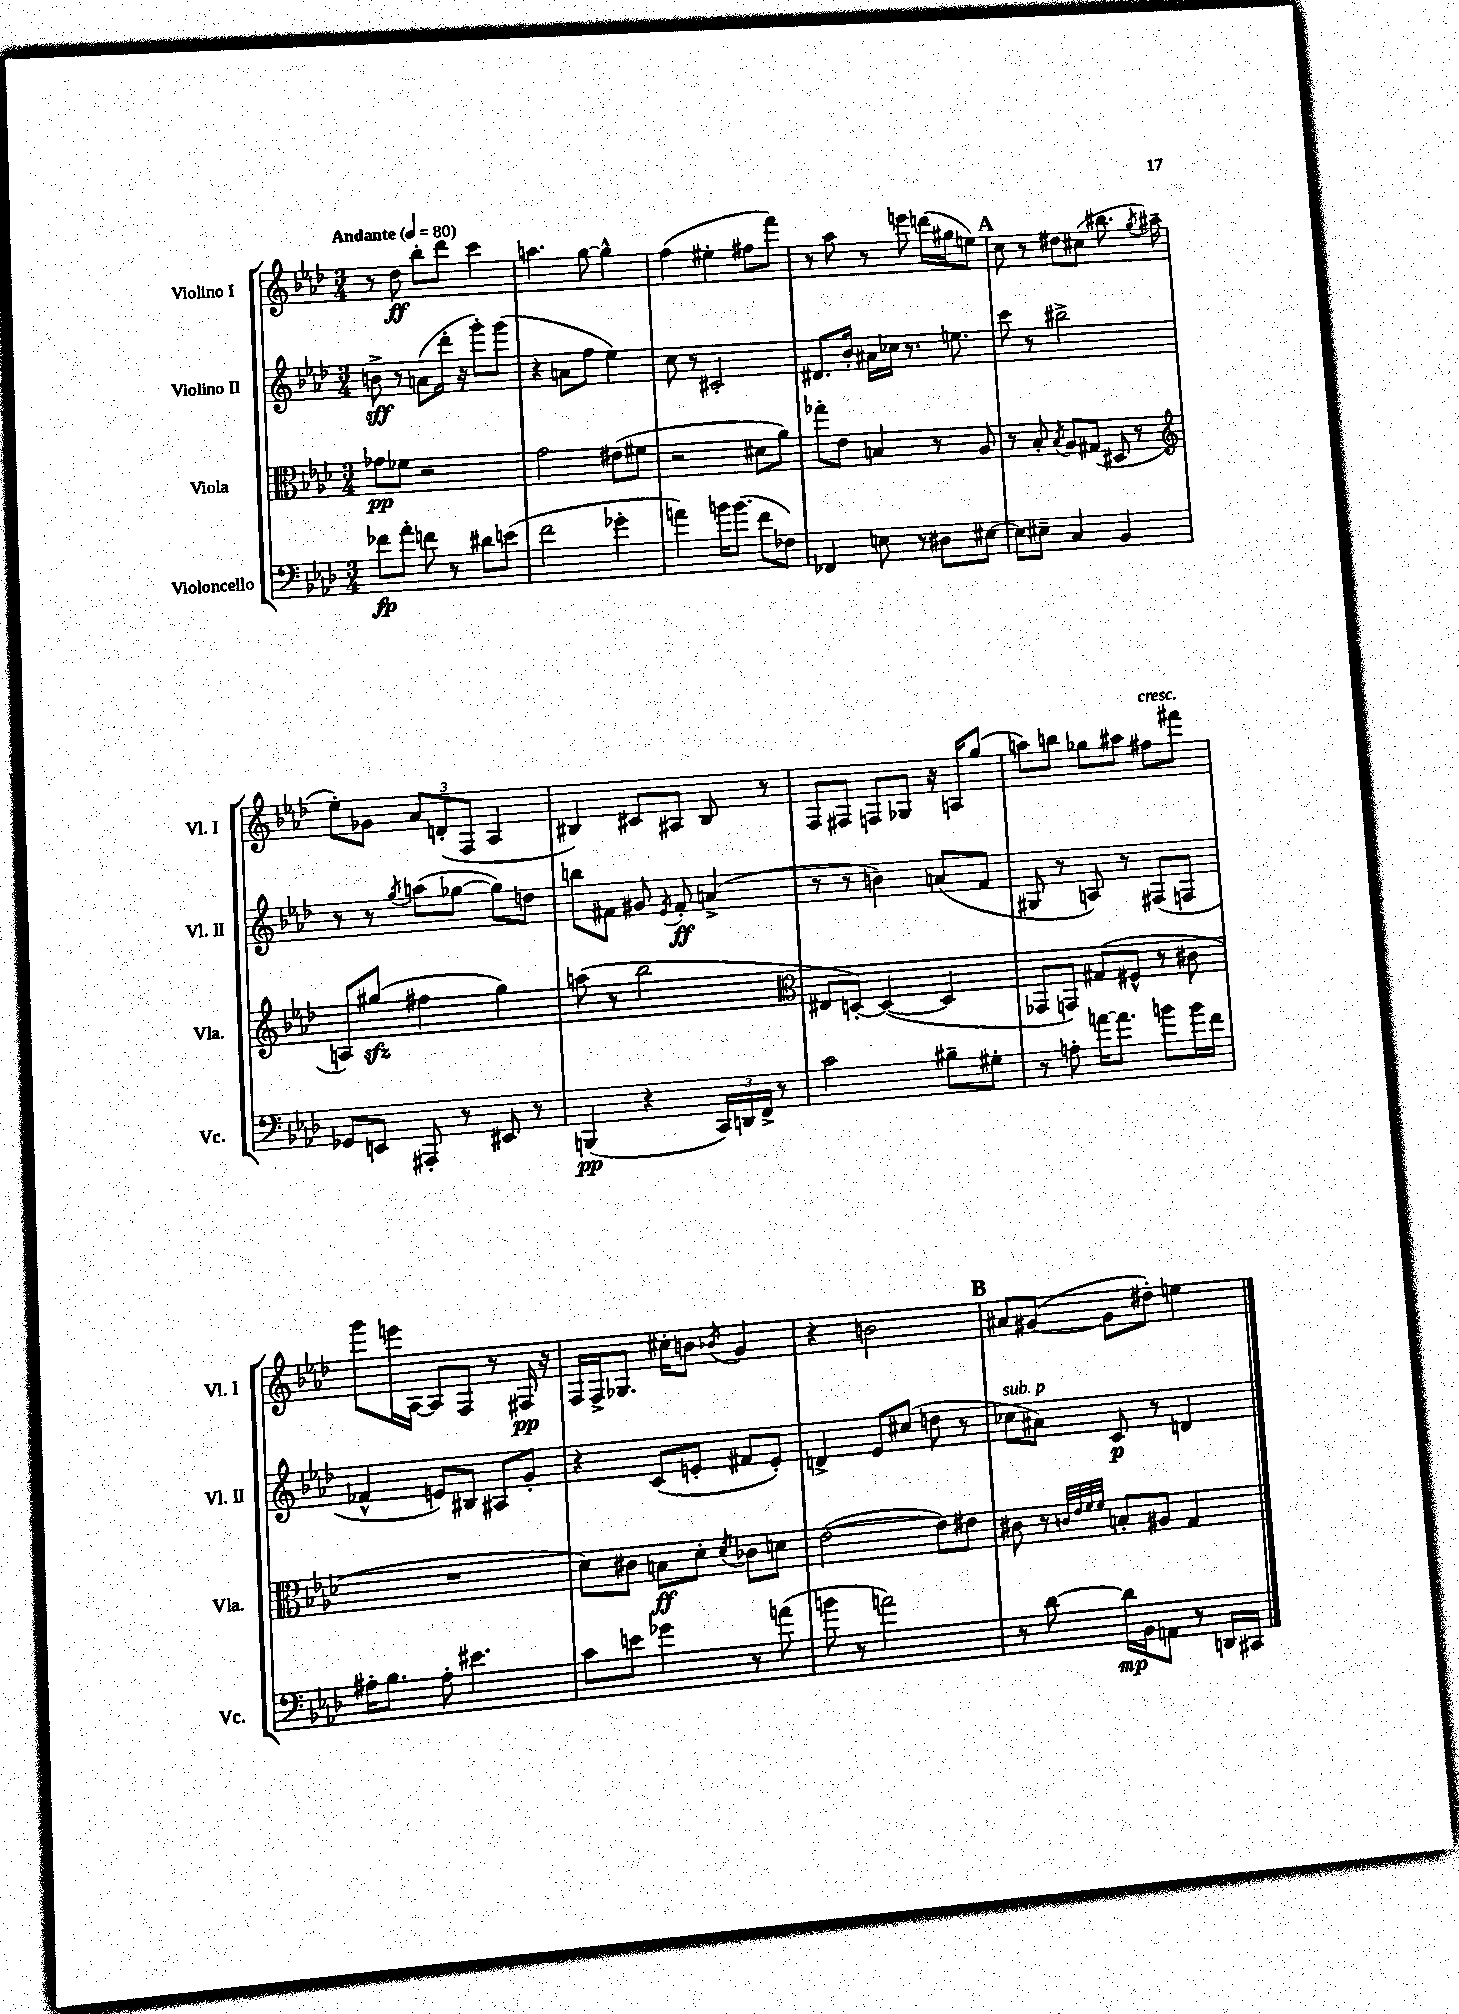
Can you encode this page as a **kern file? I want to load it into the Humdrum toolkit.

**kern	**dynam	**kern	**dynam	**kern	**dynam	**kern	**dynam
*part4	*part4	*part3	*part3	*part2	*part2	*part1	*part1
*staff4	*staff4	*staff3	*staff3	*staff2	*staff2	*staff1	*staff1
*I"Violoncello	*	*I"Viola	*	*I"Violino II	*	*I"Violino I	*
*I'Vc.	*	*I'Vla.	*	*I'Vl. II	*	*I'Vl. I	*
*clefF4	*	*clefC3	*	*clefG2	*	*clefG2	*
*k[b-e-a-d-]	*	*k[b-e-a-d-]	*	*k[b-e-a-d-]	*	*k[b-e-a-d-]	*
*M3/4	*	*M3/4	*	*M3/4	*	*M3/4	*
*MM80	*	*MM80	*	*MM80	*	*MM80	*
=1	=1	=1	=1	=1	=1	=1	=1
!	!	!	!	!	!	!LO:TX:a:B:t=Andante	!
8f-X\L	fp	8g-X\L	pp	8bn^\	sff	8r	.
8a-'\J	.	8f-X\J	.	8r	.	8dd-\	ff
8fn\	.	2r	.	(8an\L	.	8bb-'\L	.
8r	.	.	.	16ddd-'\Jk	.	8ddd-\J	.
.	.	.	.	16r	.	.	.
8d#X\L	.	.	.	8ggg'\L)	.	4ccc\	.
(8en\J	.	.	.	(8ggg\J	.	.	.
=2	=2	=2	=2	=2	=2	=2	=2
2f\	.	2g\	.	4r	.	4.aan\	.
.	.	.	.	8an\L	.	.	.
.	.	.	.	8ff\J	.	[8gg\	.
4g-X'\	.	(8e#X\L	.	4ee-\)	.	4gg^^\]	.
.	.	8f#X\J	.	.	.	.	.
=3	=3	=3	=3	=3	=3	=3	=3
4an\)	.	2r	.	8cc\	.	(4ff\	.
.	.	.	.	8r	.	.	.
16bn\KL	.	.	.	2c#X'/	.	4ee#X'\	.
(8.b\J	.	.	.	.	.	.	.
8f\L	.	8d#X\L	.	.	.	8ff#X\L	.
8F-X\J)	.	8a-\J)	.	.	.	8fff\J)	.
=4	=4	=4	=4	=4	=4	=4	=4
4FF-X/	.	8gg-X'\L	.	8.d#X/L	.	8r	.
.	.	8e-\J	.	.	.	8aa-\	.
.	.	.	.	16b-'/Jk	.	.	.
8En\	.	4Bn/	.	16a#X\LL	.	8r	.
.	.	.	.	16cc-X\JJ	.	.	.
8r	.	.	.	8.r	.	8eeen\	.
8D#X\L	.	8r	.	.	.	(16dddn\LL	.
.	.	.	.	8.een\	.	16gg#X\J	.
[8E#X\J	.	8A-/	.	.	.	8een\J)	.
!!LO:REH:place=s1:t=A
=5	=5	=5	=5	=5	=5	=5	=5
8E#\L]	.	8r	.	8ccc\	.	8cc\	.
8E#X~\J	.	8B-'/	.	8r	.	8r	.
.	.	8qB-/	.	.	.	.	.
4C/	.	8A-/L	.	2bb#X^\	.	8dd#X\L	.
.	.	(8G#X/J	.	.	.	(8cc#X\J	.
4BB-/	.	8D#X/	.	.	.	8.bb#X\	.
.	.	8r	.	.	.	.	.
.	.	.	.	.	.	8qgg/	.
.	.	.	.	.	.	16aa#X~\	.
!!LO:LB:g=z
=6	=6	=6	=6	=6	=6	=6	=6
*	*	*clefG2	*	*	*	*	*
8GG-X/L	.	8An/L)	.	8r	.	8ee-'\L)	.
8EEn/J	.	(8gg#Xzz/J	.	8r	.	8g-X\J	.
.	.	.	.	8qgg/	.	.	.
8AAA#X'/	.	4ff#X\	.	(8aan\L	.	12a-/L	.
.	.	.	.	.	.	(12dn'/	.
8r	.	.	.	[8gg-X\J	.	.	.
.	.	.	.	.	.	12F/J	.
8EE#X/	.	4gg#\)	.	8gg-\L])	.	4A-/	.
8r	.	.	.	8ddn\J	.	.	.
=7	=7	=7	=7	=7	=7	=7	=7
(4BBBn/	pp	(8aan\	.	8bbn\L	.	4B#X/)	.
.	.	8r	.	8f#X\J	.	.	.
4r	.	2bb-\	.	8g#X/	.	8c#X/L	.
.	.	.	.	8qe-/	.	.	.
.	.	.	.	8f#'/	ff	8A#X/J	.
24CC/LL)	.	.	.	(4an^/	.	8B#/	.
24DDn/	.	.	.	.	.	.	.
24FF^/JJ	.	.	.	.	.	.	.
8r	.	.	.	.	.	8r	.
=8	=8	=8	=8	=8	=8	=8	=8
*	*	*clefC3	*	*	*	*	*
2c\	.	8E#X/L	.	8r	.	8F/L	.
.	.	[8Dn'/J)	.	8r	.	8F#X/J	.
.	.	(4D/_	.	4bn\)	.	8Fn/L	.
.	.	.	.	.	.	8G-X/J	.
8B#X~\L	.	4D/]	.	(8an/L	.	16r	.
.	.	.	.	.	.	16An/KL	.
8G#X'\J	.	.	.	8f/J	.	(8gg/J	.
=9	=9	=9	=9	=9	=9	=9	=9
8r	.	8GG-X/L	.	8G#X/	.	8aan\L)	.
8An'\	.	8GGn/J)	.	8r	.	8bbn\J	.
[16an\KL	.	(8G#X/L	.	8An/)	.	8gg-X\L	.
8.a\J]	.	.	.	.	.	.	.
.	.	8F#X^^/J	.	8r	.	8aa#X\J	.
!	!	!	!	!	!	!LO:TX:a:i:t=cresc.	!
8bn\L	.	8r	.	(8F#X/L	.	8ff#X\L	.
16b\L	.	8c#X\	.	8Fn/J	.	8fff#X\J	.
16f\JJ	.	.	.	.	.	.	.
!!LO:LB:g=z
=10	=10	=10	=10	=10	=10	=10	=10
16A#X'\KL	.	2.r	.	4f-X^^/	.	8ggg\L	.
8.B-\J	.	.	.	.	.	.	.
.	.	.	.	.	.	16eeen\L	.
.	.	.	.	.	.	[16A-\JJ	.
8A#'\	.	.	.	8en/L)	.	8A-/L]	.
4.e#X\	.	.	.	8B#X/J	.	8F/J	.
.	.	.	.	8A#X/L	.	8r	.
.	.	.	.	8g'/J	.	16F#X/	pp
.	.	.	.	.	.	16r	.
=11	=11	=11	=11	=11	=11	=11	=11
8c\L	.	8d-\L)	.	4r	.	16F/LL	.
.	.	.	.	.	.	16F^/J	.
8en\J	.	8c#X\J	.	.	.	8.G-X/J	.
4g-X\	.	8Bn\L	ff	(8c/L	.	.	.
.	.	.	.	.	.	16cc#X'\KL	.
.	.	8d-'\J	.	8en'/J	.	8bn\J	.
.	.	8qd-/	.	.	.	8qb-X/	.
8r	.	8c-X\L	.	8f#X/L	.	4g/	.
(8an\	.	8dn\J	.	8e'/J)	.	.	.
=12	=12	=12	=12	=12	=12	=12	=12
8bn\	.	([2e-\	.	4dn^/	.	4r	.
8r	.	.	.	.	.	.	.
2an\)	.	.	.	8e-/L	.	2bn\	.
.	.	.	.	(8cc#X/J	.	.	.
.	.	8e-\L])	.	8ddn\	.	.	.
.	.	8e#X\J	.	8r	.	.	.
!!LO:REH:place=s1:t=B
=13	=13	=13	=13	=13	=13	=13	=13
!	!	!	!	!LO:TX:a:i:t=sub. p	!	!	!
8r	.	8c#X\	.	8cc-X\L	.	8a#X/L	.
[8d-\	.	8r	.	8a#X\J)	.	([8g#X/J	.
.	.	32qqcn/LLL	.	.	.	.	.
.	.	32qqe-/	.	.	.	.	.
.	.	32qqf/	.	.	.	.	.
.	.	32qqf/JJJ	.	.	.	.	.
16d-\LL]	mp	8Bn'/L	.	8c/	p	8g#\L]	.
16BB-\J	.	.	.	.	.	.	.
8AAn\J	.	8A#X/J	.	8r	.	8dd#X'\J)	.
8r	.	4G/	.	4dn/	.	4een\	.
16DDn/LL	.	.	.	.	.	.	.
16CC#X/JJ	.	.	.	.	.	.	.
==	==	==	==	==	==	==	==
*-	*-	*-	*-	*-	*-	*-	*-
